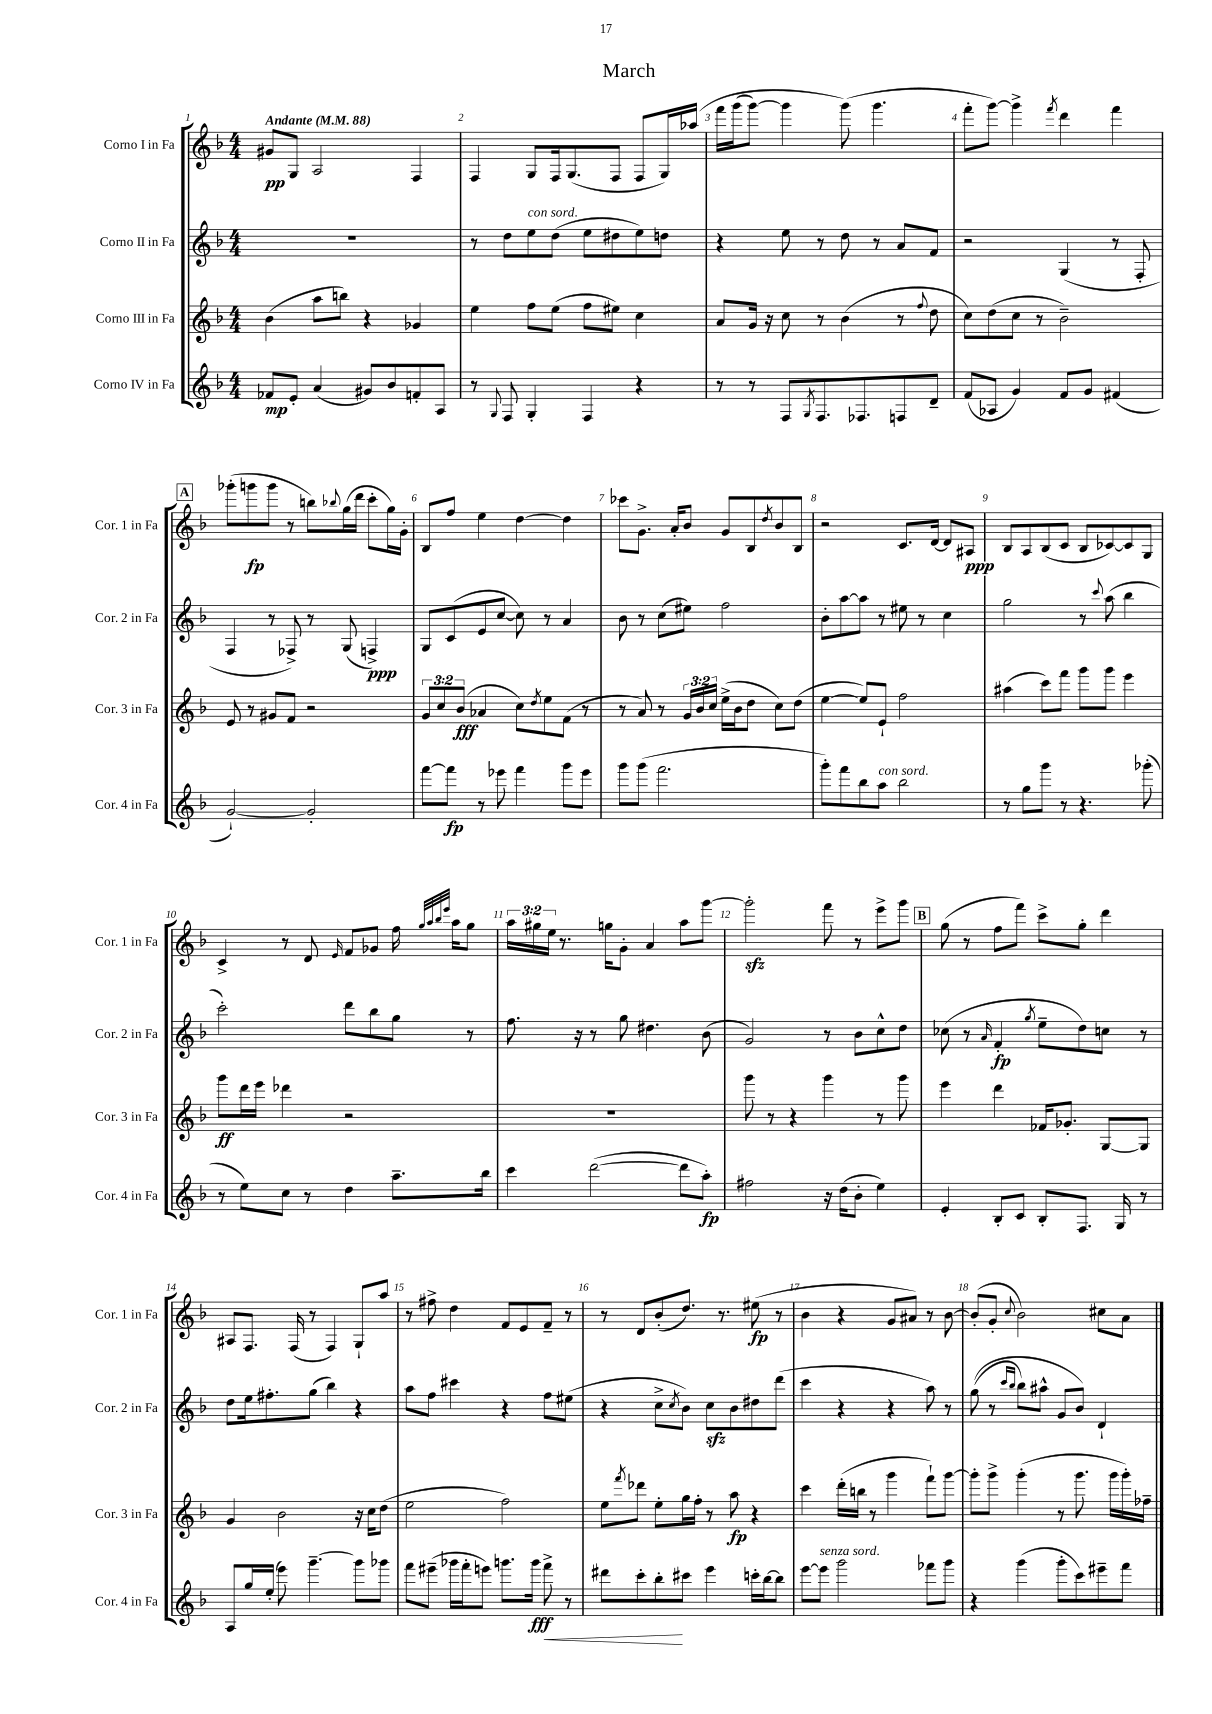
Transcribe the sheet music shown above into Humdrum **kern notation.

**kern	**kern	**kern	**kern
*staff4	*staff3	*staff2	*staff1
*clefG2	*clefG2	*clefG2	*clefG2
*k[b-]	*k[b-]	*k[b-]	*k[b-]
*M4/4	*M4/4	*M4/4	*M4/4
*MM88	*MM88	*MM88	*MM88
8f-	(4b-	1r	8g#
8e'	.	.	8G
(4a	8aa	.	2A
.	8bb)	.	.
8g#)	4r	.	.
8b-	.	.	.
8f'	4g-	.	4F
8A	.	.	.
=	=	=	=
8r	4ee	8r	4F
8qqG	.	.	.
8F	.	8dd	.
4G'	8ff	8ee	8G
.	(8ee	(8dd	16F
.	.	.	(8.G
4F	8ff	8ee	.
.	8ee#)	8dd#	8F
4r	4cc	8ee)	8F
.	.	8dd	16G)
.	.	.	&(16aa-
=	=	=	=
8r	8a	4r	16fff
.	.	.	(16ggg
8r	16g	.	[8ggg)
.	16r	.	.
8F	8cc	8ee	4ggg]
8qG	.	.	.
8.F	8r	8r	.
.	(4b-	8dd	(8ggg&)
8.F-	.	.	.
.	.	8r	4.ggg
8F	8r	8a	.
.	8qqff	.	.
8d~	8dd	8f	.
=	=	=	=
(8f	8cc)	2r	8fff'
8A-	(8dd	.	[8ggg)
4g)	8cc	.	4ggg^]
.	8r	.	.
.	.	.	8qfff
8f	2b-~)	(4G	4ddd
8g	.	.	.
(4f#	.	8r	4fff
.	.	8F'	.
=	=	=	=
[2g`)	8e	4F	(8ggg-'
.	8r	.	8ggg
.	8g#	8r	8ggg
.	8f	8F-^)	8r
2g']	2r	8r	8bb)
.	.	.	8qqbb-
.	.	(8G	(16gg
.	.	.	16ddd
.	.	4F^)	8ccc'
.	.	.	16gg)
.	.	.	16g'
=	=	=	=
[8fff	12g	8G	8B-
.	12cc	.	.
8fff]	.	(8c	8ff
.	(12b-	.	.
8r	4a-	8e	4ee
8eee-	.	[8cc	.
4fff	8cc)	8cc])	[4dd
.	8qdd	.	.
.	8ee	8r	.
8ggg	(8f	4a	4dd]
8eee-	8r	.	.
=	=	=	=
8ggg	8r	8b-	8ccc-
(8ggg	8a)	8r	8.g^
2.fff	8r	(8cc	.
.	.	.	16a'
.	24g	8ee#)	8b-
.	24b-	.	.
.	24cc	.	.
.	(16ee^	2ff	8g
.	16b-	.	.
.	8dd	.	8B-
.	.	.	8qdd
.	8cc)	.	8b-
.	(8dd	.	8B-
=	=	=	=
8ggg')	[4ee	8b-'	2r
8fff	.	[8aa	.
8bb-	8ee])	8aa]	.
8aa	8e`	8r	.
2bb-	2ff	8ee#	8.c
.	.	8r	.
.	.	.	[16d
.	.	4cc	8d]
.	.	.	8A#
=	=	=	=
8r	(4aa#	2gg	8B-
8gg	.	.	8A
8ggg	8ccc)	.	(8B-
8r	8fff	.	8c
4.r	8ggg	8r	8B-
.	.	8qqccc	.
.	8ggg	(8aa	[8c-)
.	4eee	4bb-	8c-]
(8ggg-'	.	.	8G
=	=	=	=
8r	8ggg	2ccc')	4c^
8ee)	16ddd	.	.
.	16eee	.	.
8cc	4ddd-	.	8r
8r	.	.	8d
.	.	.	16qqe
4dd	2r	8ddd	8f
.	.	8bb-	8g-
8.aa~	.	8gg	16ff
.	.	.	32qqgg
.	.	.	32qqaa
.	.	.	32qqbb-
.	.	.	32qqeee
.	.	.	16aa
.	.	8r	8gg
16bb-	.	.	.
=	=	=	=
4ccc	1r	8.ff	24aa
.	.	.	24gg#
.	.	.	24ee
.	.	.	8.r
.	.	16r	.
([2ddd	.	8r	.
.	.	.	16gg
.	.	8gg	8g'
.	.	4.dd#	4a
8ddd]	.	.	8aa
8aa')	.	(8b-	[8ggg
=	=	=	=
2ff#	8ggg	2g)	2ggg']
.	8r	.	.
.	4r	.	.
16r	4ggg	8r	8fff
(16dd	.	.	.
8b-'	.	8b-	8r
4ee)	8r	8cc^^	8eee^
.	8ggg	8dd	8ggg
=	=	=	=
4e'	4eee	(8cc-	(8gg
.	.	8r	8r
.	.	16qqa	.
8B-'	4ddd	4f'	8ff
8c	.	.	8fff)
.	.	8qgg	.
8B-'	16f-	8ee~	8ccc^
.	8.g-'	.	.
8.F	.	8dd)	8gg'
.	[8G	8cc	4ddd
16G	.	.	.
8r	8G]	8r	.
=	=	=	=
8A	4g	8dd	8A#
16gg	.	16ee	8.F
(16ee'	.	8.ff#'	.
8eee)	2b-	.	.
.	.	.	(16F
[4.ggg~	.	(8gg	8r
.	.	4bb-)	4F)
8ggg]	16r	4r	8G`
.	16cc	.	.
8ggg-	(8dd	.	8aa
=	=	=	=
8fff	2ee	8aa	8r
(8eee#~	.	8ff	8ff#^
16ggg-	.	4ccc#	4dd
16fff'	.	.	.
8eee)	.	.	.
8.ggg	2ff)	4r	8f
.	.	.	8e
16ggg	.	.	.
8fff^	.	8ff	8f~
8r	.	(8ee#	8r
=	=	=	=
8ddd#	8ee	4r	8r
.	8qfff	.	.
8ccc'	8ddd-	.	8d
8bb-'	8ee'	8cc^	(8b-'
.	.	8qcc	.
8ccc#	16gg	8b-)	8.dd)
.	16ff'	.	.
4eee	8r	8cc	.
.	.	.	8.r
.	8aa	8b-	.
16ccc'	4r	8dd#	(8ee#
[16bb-	.	.	.
8bb-]	.	(8ddd	8r
=	=	=	=
[8eee	4ccc	4ccc	4b-
8eee]	.	.	.
2ggg	(16ddd'	4r	4r
.	16bb	.	.
.	8r	.	.
.	4ggg	4r	8g
.	.	.	8a#)
8fff-	8fff`)	8aa)	8r
8ggg	[8ggg	8r	[8b-
=	=	=	=
4r	8ggg']	&((8gg	(8b-']
.	8ggg^	8r	8g'
.	.	16qqccc	.
.	.	16qqbb-	8qqcc
(4ggg	(4ggg'	8bb-)	2b-)
.	.	8aa#^^	.
8ggg'	8r	8g	.
8ccc)	8.ggg	8b-&)	.
8eee#~	.	4d`	8cc#
.	16ggg	.	.
8fff	16ggg')	.	8a
.	16ff-~	.	.
==	==	==	==
*-	*-	*-	*-
